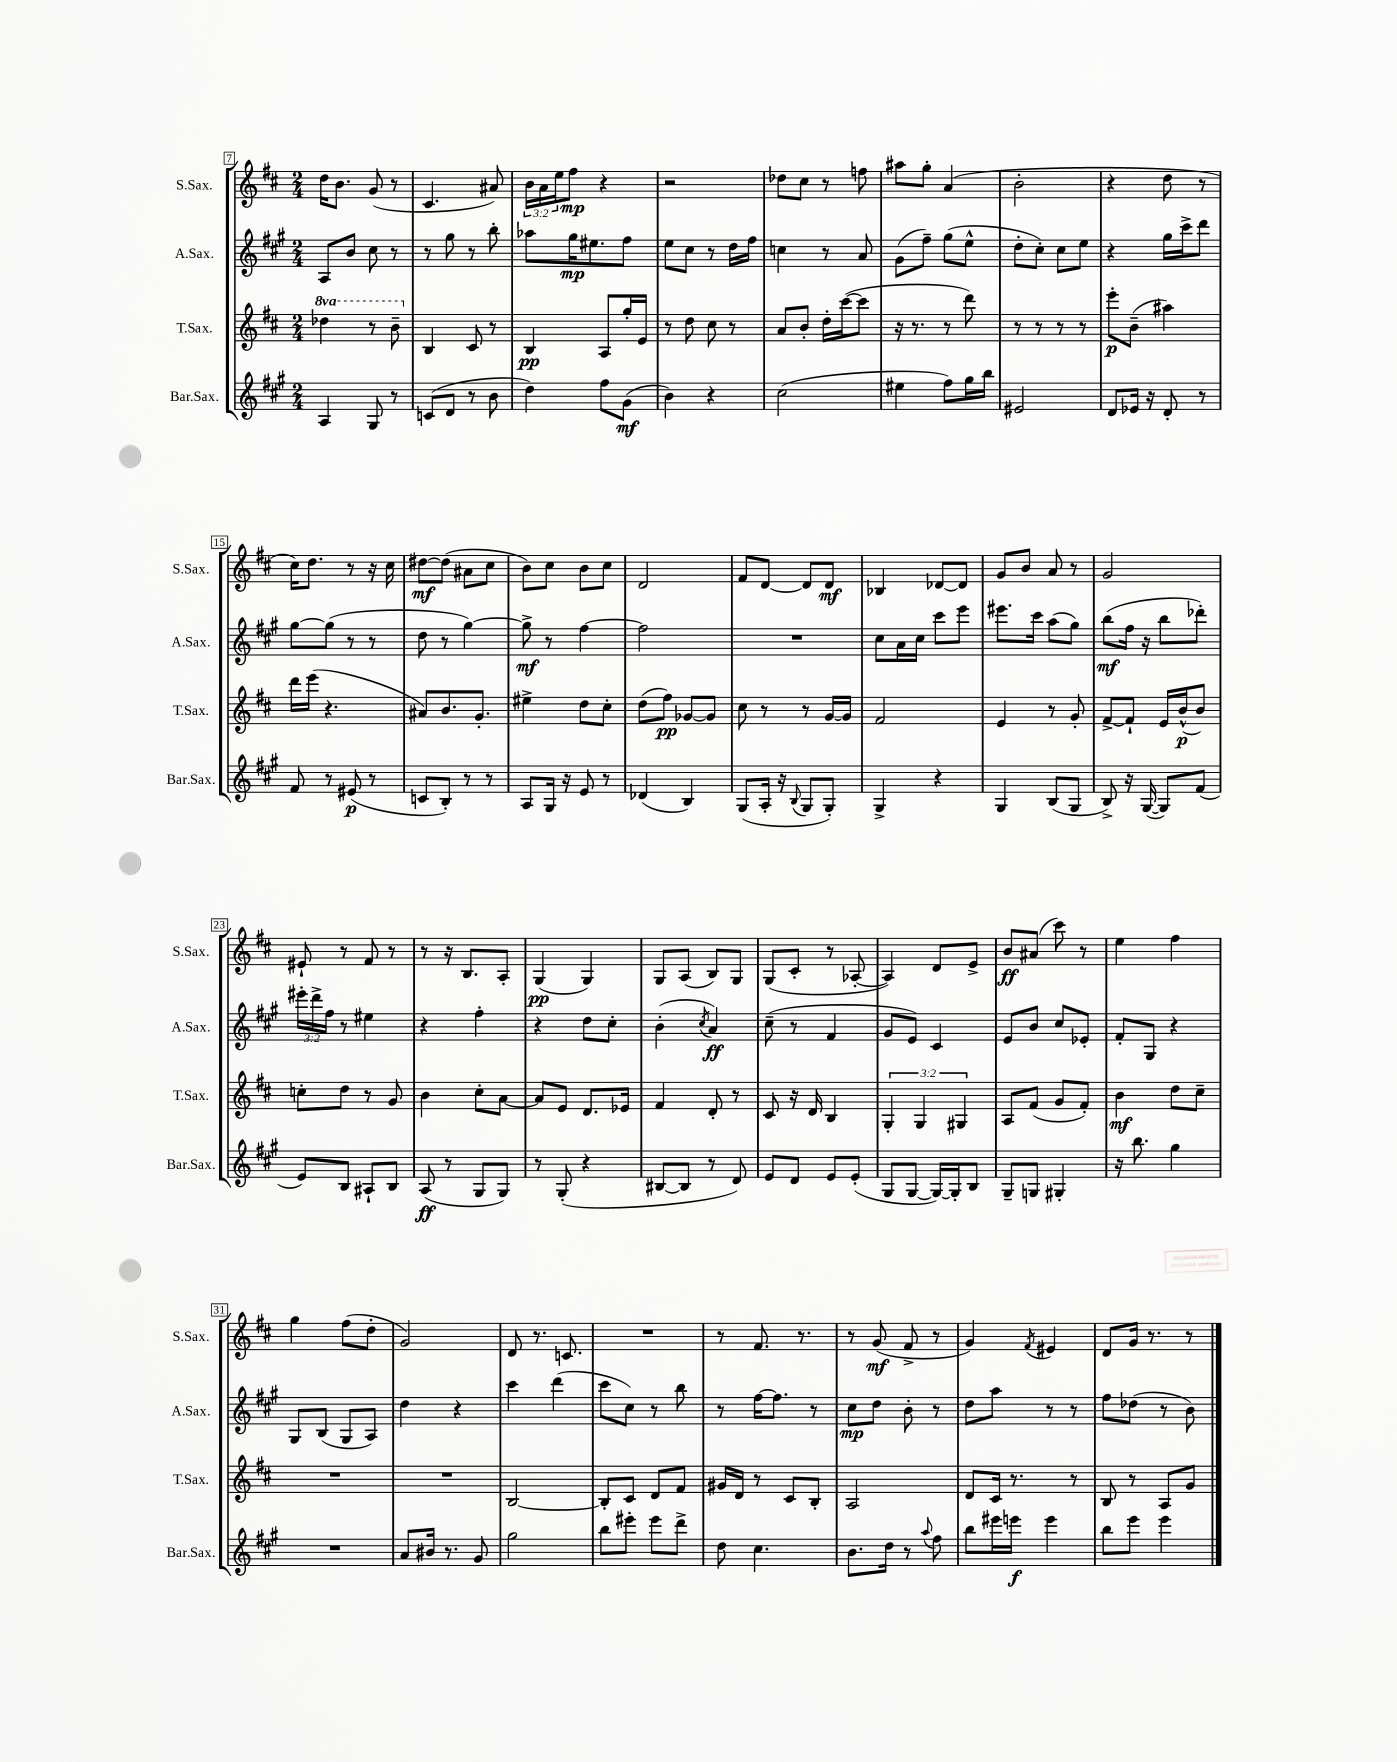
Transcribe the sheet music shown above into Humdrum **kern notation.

**kern	**kern	**kern	**kern
*staff4	*staff3	*staff2	*staff1
*clefG2	*clefG2	*clefG2	*clefG2
*k[f#c#g#]	*k[f#c#]	*k[f#c#g#]	*k[f#c#]
*M2/4	*M2/4	*M2/4	*M2/4
4A/	4ddd-\	8A/L	16dd\LK
.	.	.	8.b\J
.	.	8b/J	.
8G#/	8r	8cc#\	(8g/
8r	8bb~\	8r	8r
=	=	=	=
(8c/L	4B/	8r	4.c#/
8d/J	.	8gg#\	.
8r	8c#/	8r	.
8b\	8r	8bb'\	8a#/)
=	=	=	=
4dd\)	4B/	8aa-\L	24b\LL
.	.	.	24a\
.	.	.	24ee\J
.	.	16gg#\K	8ff#\J
.	.	8.ee#\	.
8ff#\L	8A/L	.	4r
(8g#\J	16gg'/L	8ff#\J	.
.	16e/JJ	.	.
=	=	=	=
4b\)	8r	8ee\L	2r
.	8dd\	8cc#\J	.
4r	8cc#\	8r	.
.	8r	16dd\LL	.
.	.	16ff#\JJ	.
=	=	=	=
(2cc#\	8a/L	4cc\	8dd-\L
.	8b'/J	.	8cc#\J
.	16dd'\LL	8r	8r
.	([16ccc#\J	.	.
.	8ccc#\]J	8a/	8ff\
=	=	=	=
4ee#\	16r	(8g#\L	8aa#\L
.	8.r	.	.
.	.	8ff#~\J)	8gg'\J
8ff#\L)	8r	(8gg#\L	(4a/
16gg#\L	8ddd\)	8ee^^\J	.
16bb\JJ	.	.	.
=	=	=	=
2e#/	8r	8dd'\L	2b'\
.	8r	8cc#'\J)	.
.	8r	8cc#\L	.
.	8r	8ee\J	.
=	=	=	=
8d/L	8eee'\L	4r	4r
16e-/Jk	(8b~\J	.	.
16r	.	.	.
8d'/	4aa#\)	16gg#\LL	8dd\
.	.	16ccc#^\J	.
8r	.	8ddd\J	8r
=	=	=	=
8f#/	16ddd\LL	[8gg#\L	16cc#\LK)
.	(16eee\JJ	.	8.dd\J
8r	4.r	(8gg#\]J	.
(8e#/	.	8r	8r
8r	.	8r	16r
.	.	.	16cc#\
=	=	=	=
8c/L	8a#/L)	8dd\	[8dd#\L
8B'/J)	8.b/	8r	(8dd#\]J
8r	.	[4gg#\)	8a#\L
.	8.g'/J	.	.
8r	.	.	8cc#\J
=	=	=	=
8A/L	4ee#^\	8gg#^\]	8b\L)
16G#/Jk	.	8r	8cc#\J
16r	.	.	.
8e/	8dd\L	[4ff#\	8b\L
8r	8cc#'\J	.	8cc#\J
=	=	=	=
(4d-/	(8dd\L	2ff#\]	2d/
.	8ff#\J)	.	.
4B/)	[8g-/L	.	.
.	8g-/]J	.	.
=	=	=	=
(8G#/L	8cc#\	2r	8f#/L
16A'/Jk	8r	.	[8d/J
16r	.	.	.
8qqB/	.	.	.
8G#/L	8r	.	8d/]L
8G#'/J)	[16g/LL	.	8d/J
.	16g/]JJ	.	.
=	=	=	=
4G#^/	2f#/	8cc#\L	4B-/
.	.	16a\L	.
.	.	16cc#\JJ	.
4r	.	8ccc#\L	[8d-/L
.	.	8eee\J	8d-/]J
=	=	=	=
4G#/	4e/	8.eee#\L	8g/L
.	.	.	8b/J
.	.	16ccc#\Jk	.
(8B/L	8r	(8aa\L	8a/
8G#/J	8g'/	8gg#\J)	8r
=	=	=	=
8B^/)	[8f#^/L	(8bb\L	2g/
16r	8f#`/]J	16ff#\Jk	.
([16G#/	.	16r	.
8G#/]L)	16e/LL	8bb\L	.
.	(16b^^/J	.	.
(8f#/J	8b/J)	8ddd-'\J)	.
=	=	=	=
8e/L)	8cc'\L	24eee#'\LL	8e#`/
.	.	24ddd^\	.
.	.	24ff#\JJ	.
8B/J	8dd\J	8r	8r
8A#`/L	8r	4ee#\	8f#/
8B/J	8g/	.	8r
=	=	=	=
(8A/	4b\	4r	8r
8r	.	.	16r
.	.	.	8.B/L
8G#/L	8cc#'\L	4ff#'\	.
8G#/J)	[8a\J	.	8A'/J
=	=	=	=
8r	8a/]L	4r	(4G/
(8G#'/	8e/J	.	.
4r	8.d/L	8dd\L	4G/)
.	.	8cc#'\J	.
.	16e-/Jk	.	.
=	=	=	=
[8B#/L	4f#/	(4b'\	8G/L
8B#/]J	.	.	(8A/J
.	.	8qcc#/	.
8r	8d'/	4a/)	8B/L)
8d/)	8r	.	8G/J
=	=	=	=
8e/L	8c#/	(8cc#~\	(8G/L
8d/J	16r	8r	8c#'/J
.	16d/	.	.
8e/L	4B/	4f#/	8r
(8e'/J	.	.	[8A-'/
=	=	=	=
8G#/L	6G'/	8g#/L	4A-/])
[8G#/J	.	8e/J)	.
.	6G/	.	.
16G#/_LL)	.	4c#/	8d/L
16G#'/]J	.	.	.
.	6G#/	.	.
8B/J	.	.	8e^/J
=	=	=	=
8G#~/L	8A/L	8e/L	8b/L
8G/J	(8f#/J	8b/J	(8a#/J
4G#'/	8g/L	8cc#/L	8ccc#\)
.	8f#'/J)	8e-'/J	8r
=	=	=	=
16r	4b\	8f#'/L	4ee\
8.bb\	.	.	.
.	.	8G#/J	.
4gg#\	8dd\L	4r	4ff#\
.	8cc#~\J	.	.
=	=	=	=
2r	2r	8G#/L	4gg\
.	.	(8B/J	.
.	.	8G#/L	(8ff#\L
.	.	8A/J)	8dd'\J
=	=	=	=
8a/L	2r	4dd\	2g/)
16b#/Jk	.	.	.
8.r	.	.	.
.	.	4r	.
8g#/	.	.	.
=	=	=	=
2gg#\	[2B/	4ccc#\	8d/
.	.	.	8.r
.	.	(4ddd\	.
.	.	.	8.c/
=	=	=	=
8bb\L	8B'/]L	8ccc#\L	2r
8eee#'\J	8c#/J	8cc#\J)	.
8eee#\L	8d/L	8r	.
8ddd^\J	8f#/J	8bb\	.
=	=	=	=
8dd\	16g#/LL	8r	8r
.	16d/JJ	.	.
4.cc#\	8r	[16ff#\LK	8.f#/
.	.	8.ff#\]J	.
.	8c#/L	.	.
.	.	.	8.r
.	8B'/J	8r	.
=	=	=	=
8.b\L	2A/	8cc#\L	8r
.	.	8dd\J	(8g/
16dd\Jk	.	.	.
8r	.	8b'\	8f#^/
8qqaa/	.	.	.
8ff#\	.	8r	8r
=	=	=	=
8bb\L	8d/L	8dd\L	4g/)
16eee#\L	16c#/Jk	8aa\J	.
16eee\JJ	8.r	.	.
.	.	.	8qf#/
4eee\	.	8r	4e#/
.	8r	8r	.
=	=	=	=
8bb\L	8B/	8ff#\L	8d/L
8eee\J	8r	(8dd-\J	16g/Jk
.	.	.	8.r
4eee\	8A/L	8r	.
.	8g/J	8b\)	8r
==	==	==	==
*-	*-	*-	*-
